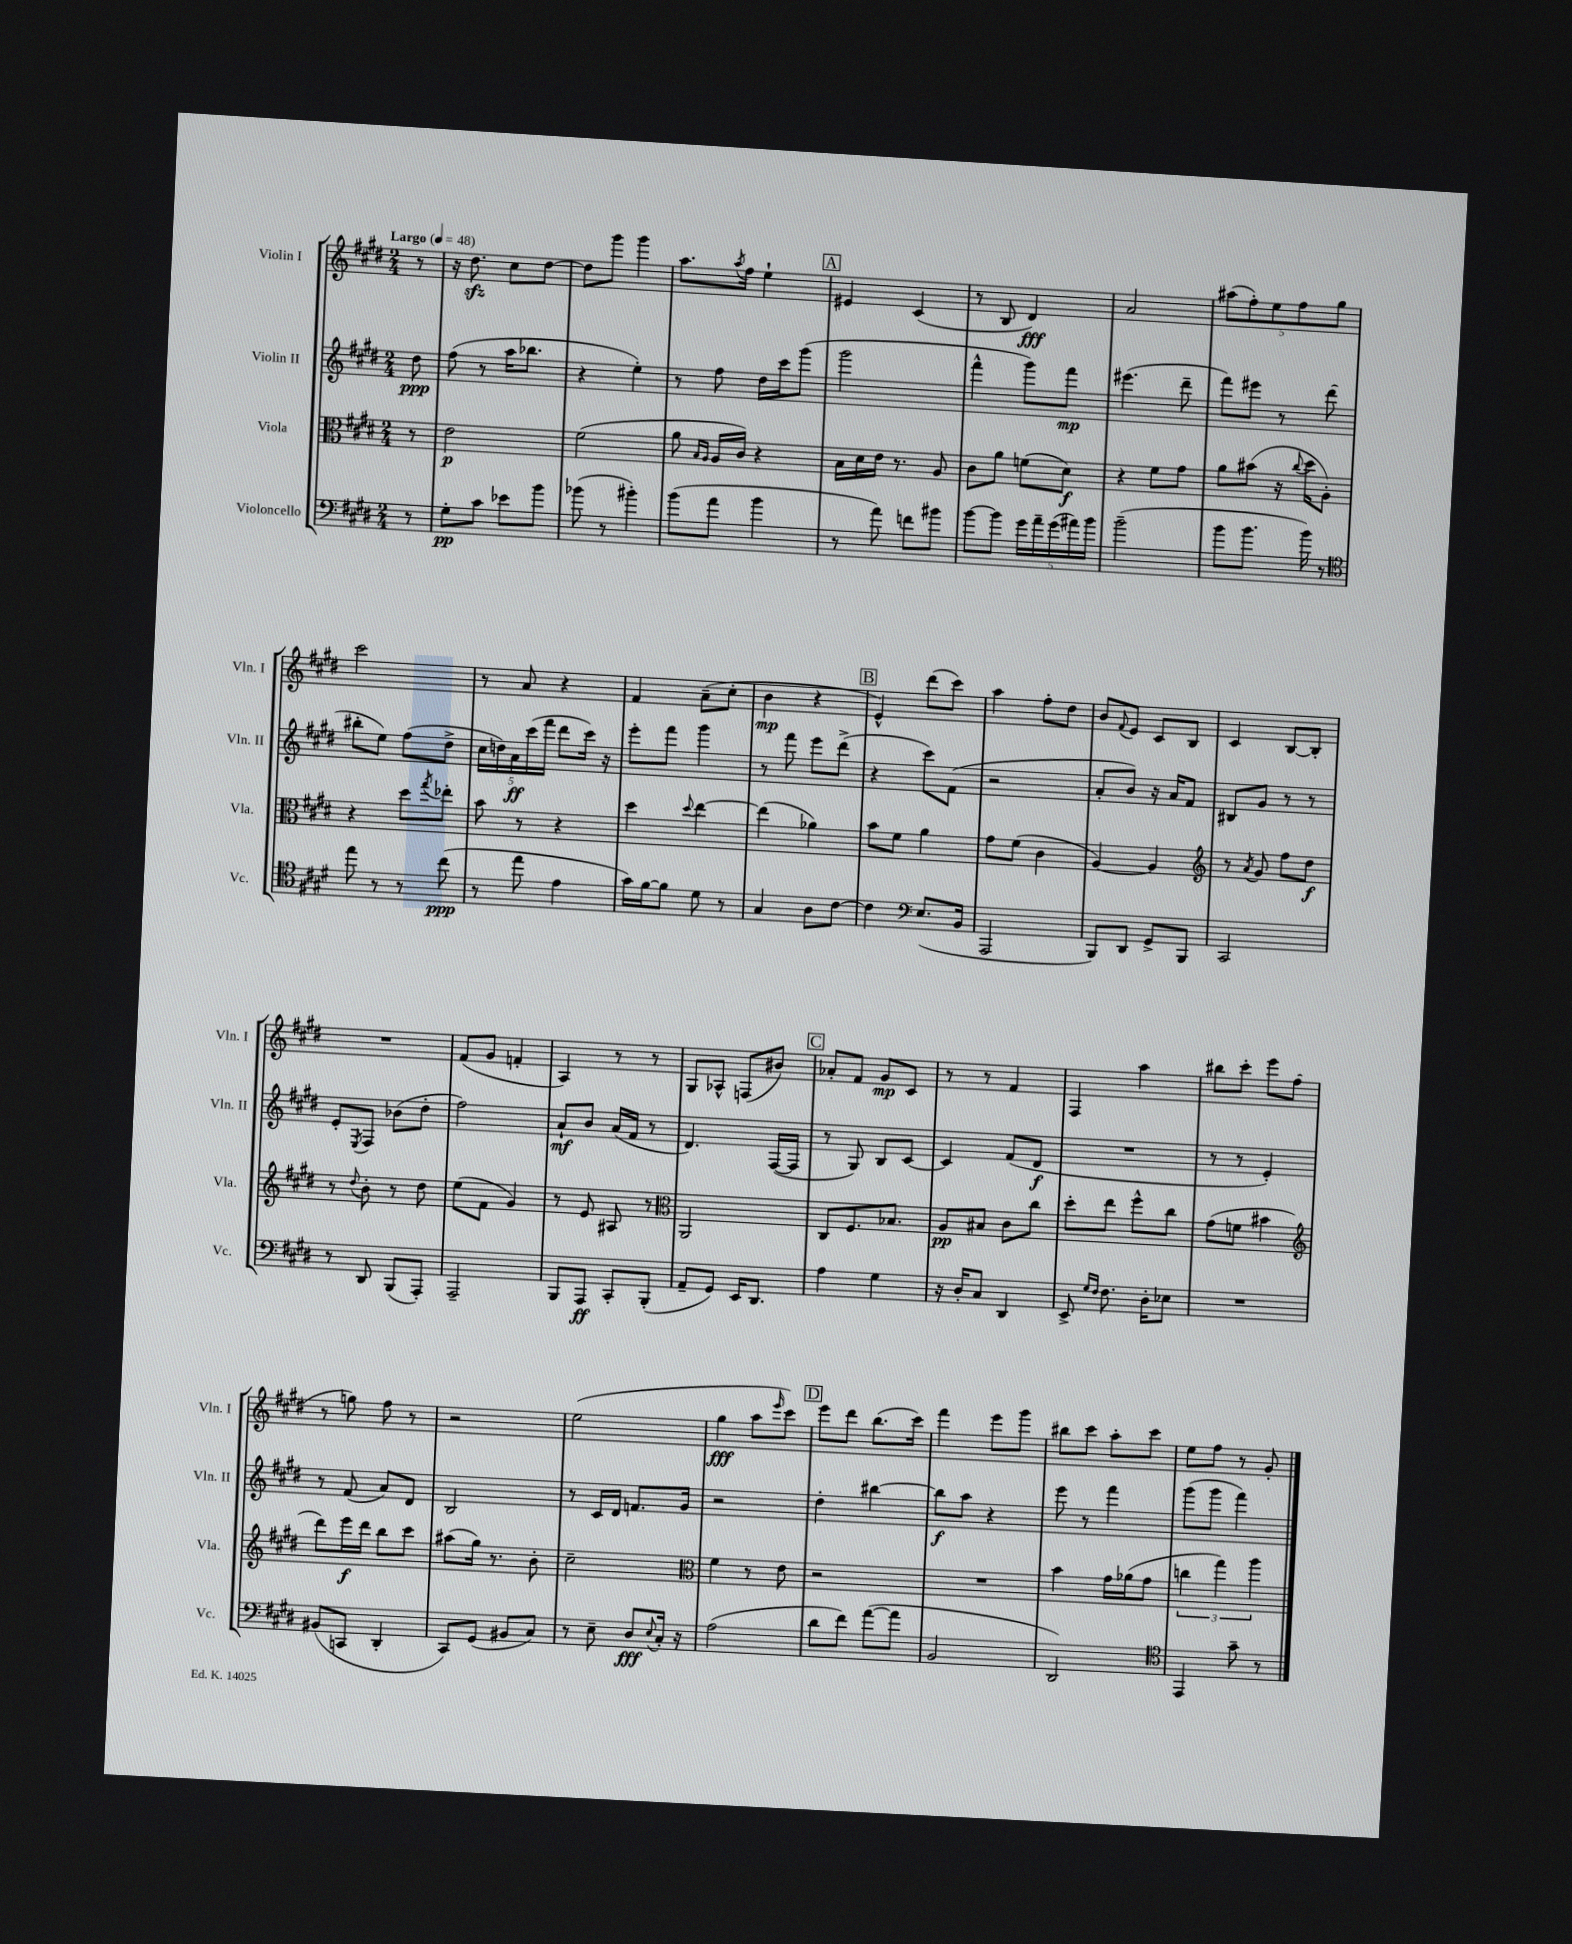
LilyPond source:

<<
\new StaffGroup <<
\new Staff = "s0" \with { instrumentName = "Violin I" shortInstrumentName = "Vln. I" } {
    \clef treble \key e \major \numericTimeSignature \time 2/4 \partial 8 \tempo "Largo" 4 = 48
    r8 |
    r16 dis''8.\sfz cis''8 dis''8~ |
    dis''8 gis'''8 gis'''4 |
    a''8. \acciaccatura { a''8 } fis''16 e''4-! |
    \mark \markup { \box "A" } eis'4 cis'4( |
    r8 b8 dis'4\fff) |
    a'2 |
    \tuplet 5/4 { ais''8( fis''8-.) e''8 fis''8 gis''8 } |
    cis'''2 |
    r8 a'8 r4 |
    fis'4 a'8--( cis''8-. |
    b'4\mp r4 |
    \mark \markup { \box "B" } e'4-^) dis'''8( cis'''8) |
    a''4 fis''8-. dis''8 |
    b'8 \appoggiatura { fis'8 } e'8 cis'8 b8 |
    cis'4 b8~ b8-. |
    R2 |
    fis'8( gis'8 f'4-. |
    a4) r8 r8 |
    gis8 aes8-^ f8( bis'8) |
    \mark \markup { \box "C" } aes'8-. fis'8 gis'8\mp cis'8 |
    r8 r8 fis'4 |
    fis4 a''4 |
    bis''8 cis'''8-. e'''8 fis''8( |
    r8 g''8) fis''8 r8 |
    r2 |
    e''2( |
    gis''4\fff a''8 \grace { e'''16 } cis'''8) |
    \mark \markup { \box "D" } e'''8 dis'''8 b''8.( cis'''16) |
    fis'''4 e'''8 gis'''8 |
    bis''8 cis'''8 a''8-. cis'''8 |
    e''8 fis''8 r8 gis'8-. \bar "|." |
}
\new Staff = "s1" \with { instrumentName = "Violin II" shortInstrumentName = "Vln. II" } {
    \clef treble \key e \major \numericTimeSignature \time 2/4 \partial 8
    dis''8\ppp |
    fis''8( r8 a''16 bes''8. |
    r4 e''4-.) |
    r8 fis''8 dis''16 cis'''16 gis'''8( |
    \mark \markup { \box "A" } gis'''2 |
    fis'''4-^ gis'''8) fis'''8\mp |
    eis'''4.( dis'''8-- |
    fis'''8) eis'''8 r8 dis'''8( |
    bis''8-. e''8) fis''8( dis''8-> |
    \tuplet 5/4 { cis''16 d''16) a'16\ff cis'''16( fis'''16 } dis'''8 cis'''16) r16 |
    e'''8-. fis'''8 gis'''4 |
    r8 fis'''8 e'''8 dis'''8->( |
    \mark \markup { \box "B" } r4 cis'''8) fis'8( |
    r2 |
    a'8-. b'8) r16 a'16 fis'8 |
    bis8 gis'8 r8 r8 |
    e'8-. \acciaccatura { e8 } fis8 bes'8( dis''8-. |
    fis''2) |
    a'8-!\mf b'8 a'16( fis'16 r8 |
    dis'4.) fis16~( fis16 |
    \mark \markup { \box "C" } r8 gis8) b8 cis'8~ |
    cis'4 fis'8( dis'8\f |
    R2 |
    r8 r8 e'4-.) |
    r8 fis'8( a'8) dis'8 |
    b2 |
    r8 cis'16 dis'16 f'8. gis'16 |
    r2 |
    \mark \markup { \box "D" } dis''4-. bis''4~ |
    bis''8\f a''8 r4 |
    e'''8 r8 fis'''4 |
    gis'''8( gis'''8 fis'''4) \bar "|." |
}
\new Staff = "s2" \with { instrumentName = "Viola" shortInstrumentName = "Vla." } {
    \clef alto \key e \major \numericTimeSignature \time 2/4 \partial 8
    r8 |
    e'2\p |
    fis'2( |
    a'8 \grace { b16 a16 } a16 cis'16) r4 |
    \mark \markup { \box "A" } b16 dis'16 e'16 r8. a8 |
    cis'8 a'8 f'8( dis'8\f) |
    r4 fis'8 gis'8 |
    a'8 bis'8( r16 \appoggiatura { cis''8 } dis''16 a8-.) |
    r4 dis''8 \acciaccatura { gis''8 } ees''8-. |
    b'8 r8 r4 |
    dis''4 \appoggiatura { dis''8 } e''4~ |
    e''4( aes'4) |
    \mark \markup { \box "B" } b'8 fis'8 a'4 |
    gis'8 fis'8( cis'4 |
    a4~) a4 |
    \clef treble r8 \acciaccatura { a'8 } gis'8 fis''8 dis''8\f |
    r8 \appoggiatura { dis''8 } b'8-. r8 dis''8 |
    e''8( fis'8 gis'4) |
    r8 e'8 ais8 r8 |
    \clef alto a,2 |
    \mark \markup { \box "C" } cis8 fis8. bes8. |
    a8\pp bis8 cis'8 cis''8 |
    dis''8-. e''8 fis''8-^ cis''8 |
    gis'8( f'8 bis'4 |
    \clef treble dis'''8) e'''16\f dis'''16 b''8 cis'''8 |
    ais''8( gis''16) r8. b'8-. |
    cis''2-- |
    \clef alto fis'4 r8 e'8 |
    \mark \markup { \box "D" } r2 |
    R2 |
    b'4 gis'16 aes'16( gis'8 |
    \tuplet 3/2 { c''4 gis''4) a''4 } \bar "|." |
}
\new Staff = "s3" \with { instrumentName = "Violoncello" shortInstrumentName = "Vc." } {
    \clef bass \key e \major \numericTimeSignature \time 2/4 \partial 8
    r8 |
    gis8-.\pp cis'8 ees'8 b'8 |
    bes'8( r8 bis'4-.) |
    b'8( a'8 b'4 |
    \mark \markup { \box "A" } r8 a'8) f'8 bis'8 |
    b'8~ b'8 \tuplet 5/4 { gis'16 a'16-- gis'16( ais'16) b'16 } |
    b'2--( |
    b'8 b'8. b'16) r8 |
    \clef tenor e''8 r8 r8 cis''8\ppp( |
    r8 e''8 e'4 |
    gis'16) fis'16~ fis'8 dis'8 r8 |
    gis4 a8 cis'8~ |
    \mark \markup { \box "B" } cis'4 \clef bass e8.( b,16 |
    a,,2 |
    b,,8) dis,8 gis,8-> b,,8 |
    cis,2 |
    r8 dis,8 b,,8( a,,8-.) |
    a,,2-- |
    b,,8 a,,8\ff cis,8-. b,,8-.( |
    a,8-- gis,8) e,16 dis,8. |
    \mark \markup { \box "C" } a4 gis4 |
    r16 dis16-. cis8 dis,4 |
    e,8-> \grace { gis16 fis16 } fis8. dis16-. ees8 |
    R2 |
    bis,8( c,8 dis,4-. |
    cis,8) gis,8( bis,8 cis8) |
    r8 e8-- dis8\fff \appoggiatura { e8 } cis16-. r16 |
    a2( |
    \mark \markup { \box "D" } dis'8 fis'8) a'8~( a'8 |
    b,2 |
    dis,2) |
    \clef tenor e,4 gis'8-- r8 \bar "|." |
}
>>
>>
\layout { \context { \Score \remove "Bar_number_engraver" } }
